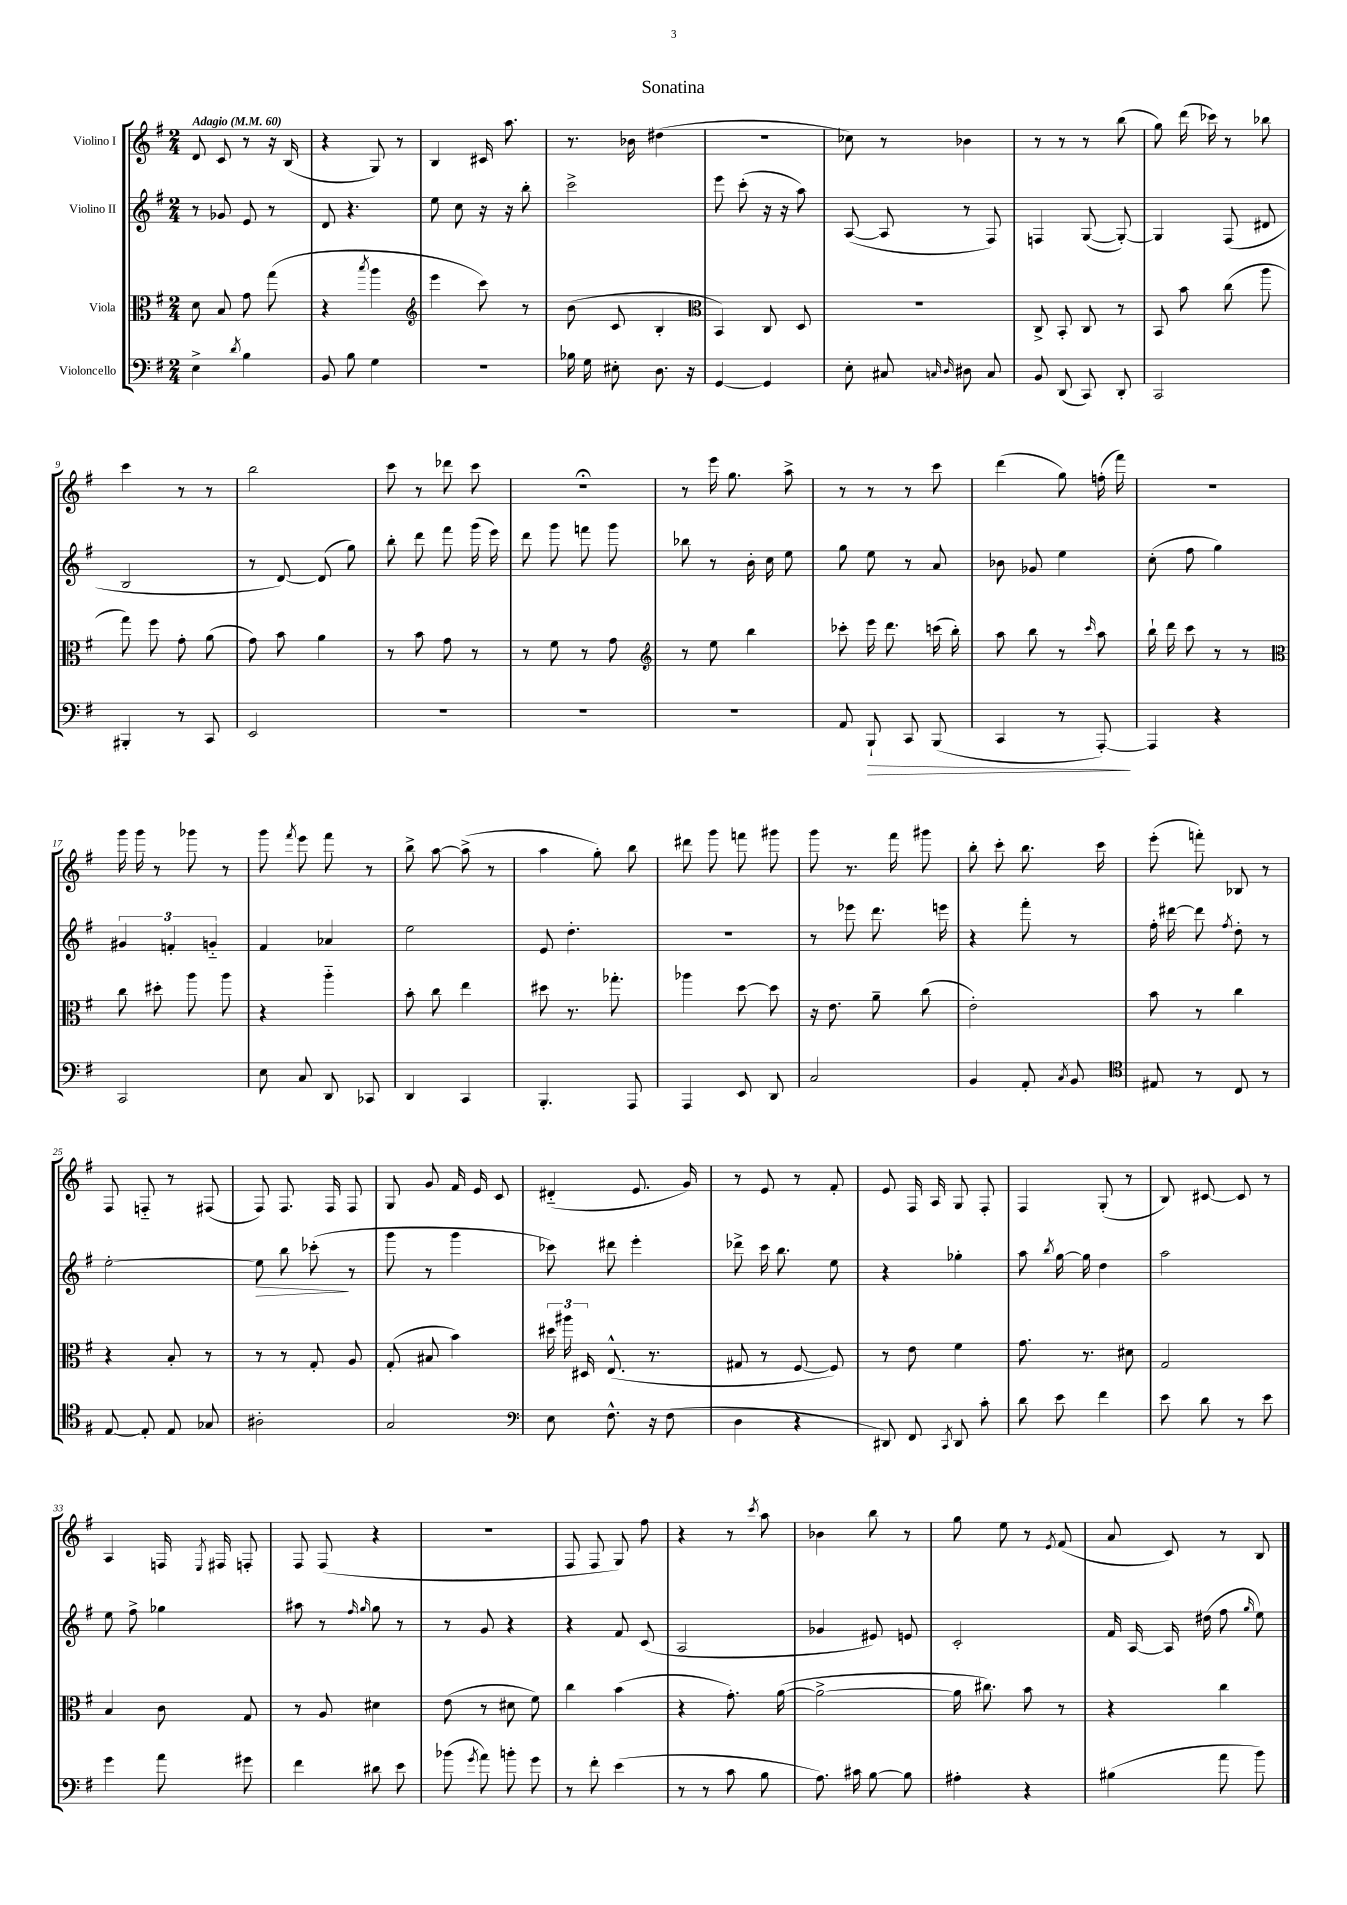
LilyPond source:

\header { title = "Sonatina" }
<<
\new StaffGroup <<
\new Staff = "s0" \with { instrumentName = "Violino I" } {
    \clef treble \key g \major \numericTimeSignature \time 2/4 \tempo "Adagio" 4 = 60
    \autoBeamOff d'8 c'8 r8 r16 b16( |
    r4 g8) r8 |
    b4 cis'16 a''8. |
    r8. bes'16 dis''4( |
    R2 |
    ces''8) r8 bes'4 |
    r8 r8 r8 b''8( |
    g''8) d'''16( ces'''16) r8 bes''8 |
    c'''4 r8 r8 |
    b''2 |
    c'''8 r8 des'''8 c'''8 |
    r2\fermata |
    r8 e'''16 g''8. a''8-> |
    r8 r8 r8 c'''8 |
    d'''4( g''8) f''16-.( fis'''16) |
    R2 |
    g'''16 g'''16 r8 ges'''8 r8 |
    g'''8 \acciaccatura { fis'''8 } e'''8 fis'''8 r8 |
    b''8-> a''8~ a''8->( r8 |
    a''4 g''8-.) b''8 |
    dis'''8 g'''8 f'''8 gis'''8 |
    g'''8 r8. fis'''16 gis'''8 |
    b''8-. c'''8-. b''8. c'''16 |
    e'''8-.( f'''8-.) bes8 r8 |
    fis8 f8-_ r8 fis8( |
    fis8) fis8. fis16 fis8 |
    g8 g'8 fis'16 e'16 c'8 |
    dis'4-_( e'8. g'16) |
    r8 e'8 r8 fis'8-. |
    e'8 fis16 a16 g8 fis8-. |
    fis4 g8-.( r8 |
    b8) cis'8~ cis'8 r8 |
    a4 f16 \acciaccatura { e8 } fis16 f8-. |
    fis8 fis8( r4 |
    R2 |
    fis8 fis8 g8) fis''8 |
    r4 r8 \acciaccatura { c'''8 } a''8 |
    bes'4 b''8 r8 |
    g''8 e''8 r8 \acciaccatura { e'8 } fis'8( |
    a'8 c'8) r8 b8 \bar "|." |
}
\new Staff = "s1" \with { instrumentName = "Violino II" } {
    \clef treble \key g \major \numericTimeSignature \time 2/4
    \autoBeamOff r8 ges'8 e'8 r8 |
    d'8 r4. |
    e''8 c''8 r16 r16 b''8-. |
    c'''2-> |
    e'''8 c'''8-.( r16 r16 a''8) |
    a8~( a8 r8 fis8) |
    f4 g8~( g8~-.) |
    g4 fis8( dis'8 |
    b2 |
    r8 d'8~) d'8( g''8) |
    b''8-. d'''8 fis'''8 g'''16( e'''16) |
    d'''8 g'''8 f'''8 g'''8 |
    bes''8 r8 b'16-. c''16 e''8 |
    g''8 e''8 r8 a'8 |
    bes'8 ges'8 e''4 |
    c''8-.( fis''8 g''4) |
    \tuplet 3/2 { gis'4 f'4-. g'4-_ } |
    fis'4 aes'4 |
    e''2 |
    e'8 d''4.-. |
    R2 |
    r8 ees'''8 d'''8. e'''16 |
    r4 fis'''8-. r8 |
    fis''16-. dis'''16~ dis'''8 \acciaccatura { fis''8 } d''8-. r8 |
    e''2~-. |
    e''8\> b''8 ces'''8-.\!( r8 |
    g'''8 r8 g'''4 |
    ces'''8) dis'''8 e'''4-. |
    des'''8-> c'''16 b''8. e''8 |
    r4 ges''4-. |
    a''8 \acciaccatura { b''8 } g''16~ g''16 d''4 |
    a''2 |
    e''8 fis''8-> ges''4 |
    ais''8 r8 \grace { fis''16 g''16 } g''8 r8 |
    r8 g'8 r4 |
    r4 fis'8 c'8( |
    a2 |
    ges'4 eis'8) e'8 |
    c'2-. |
    fis'16 a16~ a16 dis''16( fis''8 \grace { g''16 } e''8) \bar "|." |
}
\new Staff = "s2" \with { instrumentName = "Viola" } {
    \clef alto \key g \major \numericTimeSignature \time 2/4
    \autoBeamOff d'8 b8 g'8 g''8( |
    r4 \acciaccatura { b''8 } a''4 |
    \clef treble e'''4 c'''8) r8 |
    b'8( c'8 b4-. |
    \clef alto b,4) c8 d8 |
    r2 |
    c8-> b,8-. c8 r8 |
    b,8 b'8 c''8( a''8 |
    g''8) fis''8 g'8-. a'8( |
    g'8) b'8 a'4 |
    r8 b'8 g'8 r8 |
    r8 fis'8 r8 g'8 |
    \clef treble r8 e''8 b''4 |
    ces'''8-. e'''16 d'''8. c'''16( b''16-.) |
    a''8 b''8 r8 \grace { c'''16 } a''8 |
    b''16-! d'''16 c'''8 r8 r8 |
    \clef alto c''8 dis''8-. a''8 a''8 |
    r4 a''4-_ |
    b'8-. c''8 e''4 |
    dis''8 r8. ges''8.-. |
    aes''4 d''8~ d''8 |
    r16 e'8. a'8-- c''8( |
    e'2-.) |
    b'8 r8 c''4 |
    r4 b8-. r8 |
    r8 r8 g8-. a8 |
    g8-.( bis8 b'4) |
    \tuplet 3/2 { dis''16 ais''16 dis16 } e8.-^( r8. |
    gis8 r8 fis8~ fis8) |
    r8 e'8 fis'4 |
    g'8. r8. dis'8 |
    g2 |
    b4 c'8 g8 |
    r8 a8 dis'4 |
    e'8( r8 dis'8 fis'8) |
    c''4 b'4( |
    r4 g'8.-.) a'16~( |
    a'2~-> |
    a'16 cis''8.) b'8 r8 |
    r4 c''4 \bar "|." |
}
\new Staff = "s3" \with { instrumentName = "Violoncello" } {
    \clef bass \key g \major \numericTimeSignature \time 2/4
    \autoBeamOff e4-> \acciaccatura { d'8 } b4 |
    b,8 b8 g4 |
    R2 |
    bes16 g16 eis8-. d8. r16 |
    g,4~ g,4 |
    e8-. cis8 \grace { c16 d16 } dis8 c8 |
    b,8 d,8( c,8) d,8-. |
    c,2 |
    bis,,4-. r8 c,8 |
    e,2 |
    R2 |
    R2 |
    R2 |
    a,8 b,,8-!\> c,8 b,,8( |
    c,4 r8 a,,8~-.\!) |
    a,,4 r4 |
    c,2 |
    e8 c8 d,8 ces,8 |
    d,4 c,4 |
    b,,4.-. a,,8 |
    a,,4 e,8 d,8 |
    c2 |
    b,4 a,8-. \acciaccatura { c8 } b,8 |
    \clef tenor eis8 r8 c8 r8 |
    e8~ e8-. e8 ges8 |
    ais2-. |
    g2 |
    \clef bass e8 fis8.-^ r16 fis8( |
    d4 r4 |
    dis,8) fis,8 \acciaccatura { c,8 } dis,8 c'8-. |
    d'8 e'8 fis'4 |
    e'8 d'8 r8 e'8 |
    g'4 a'8 gis'8 |
    fis'4 dis'8 e'8 |
    bes'8( \acciaccatura { g'8 } a'8) b'8-. g'8 |
    r8 fis'8-. e'4( |
    r8 r8 c'8 b8 |
    a8.) cis'16 b8~ b8 |
    ais4-. r4 |
    bis4( a'8 b'8) \bar "|." |
}
>>
>>
